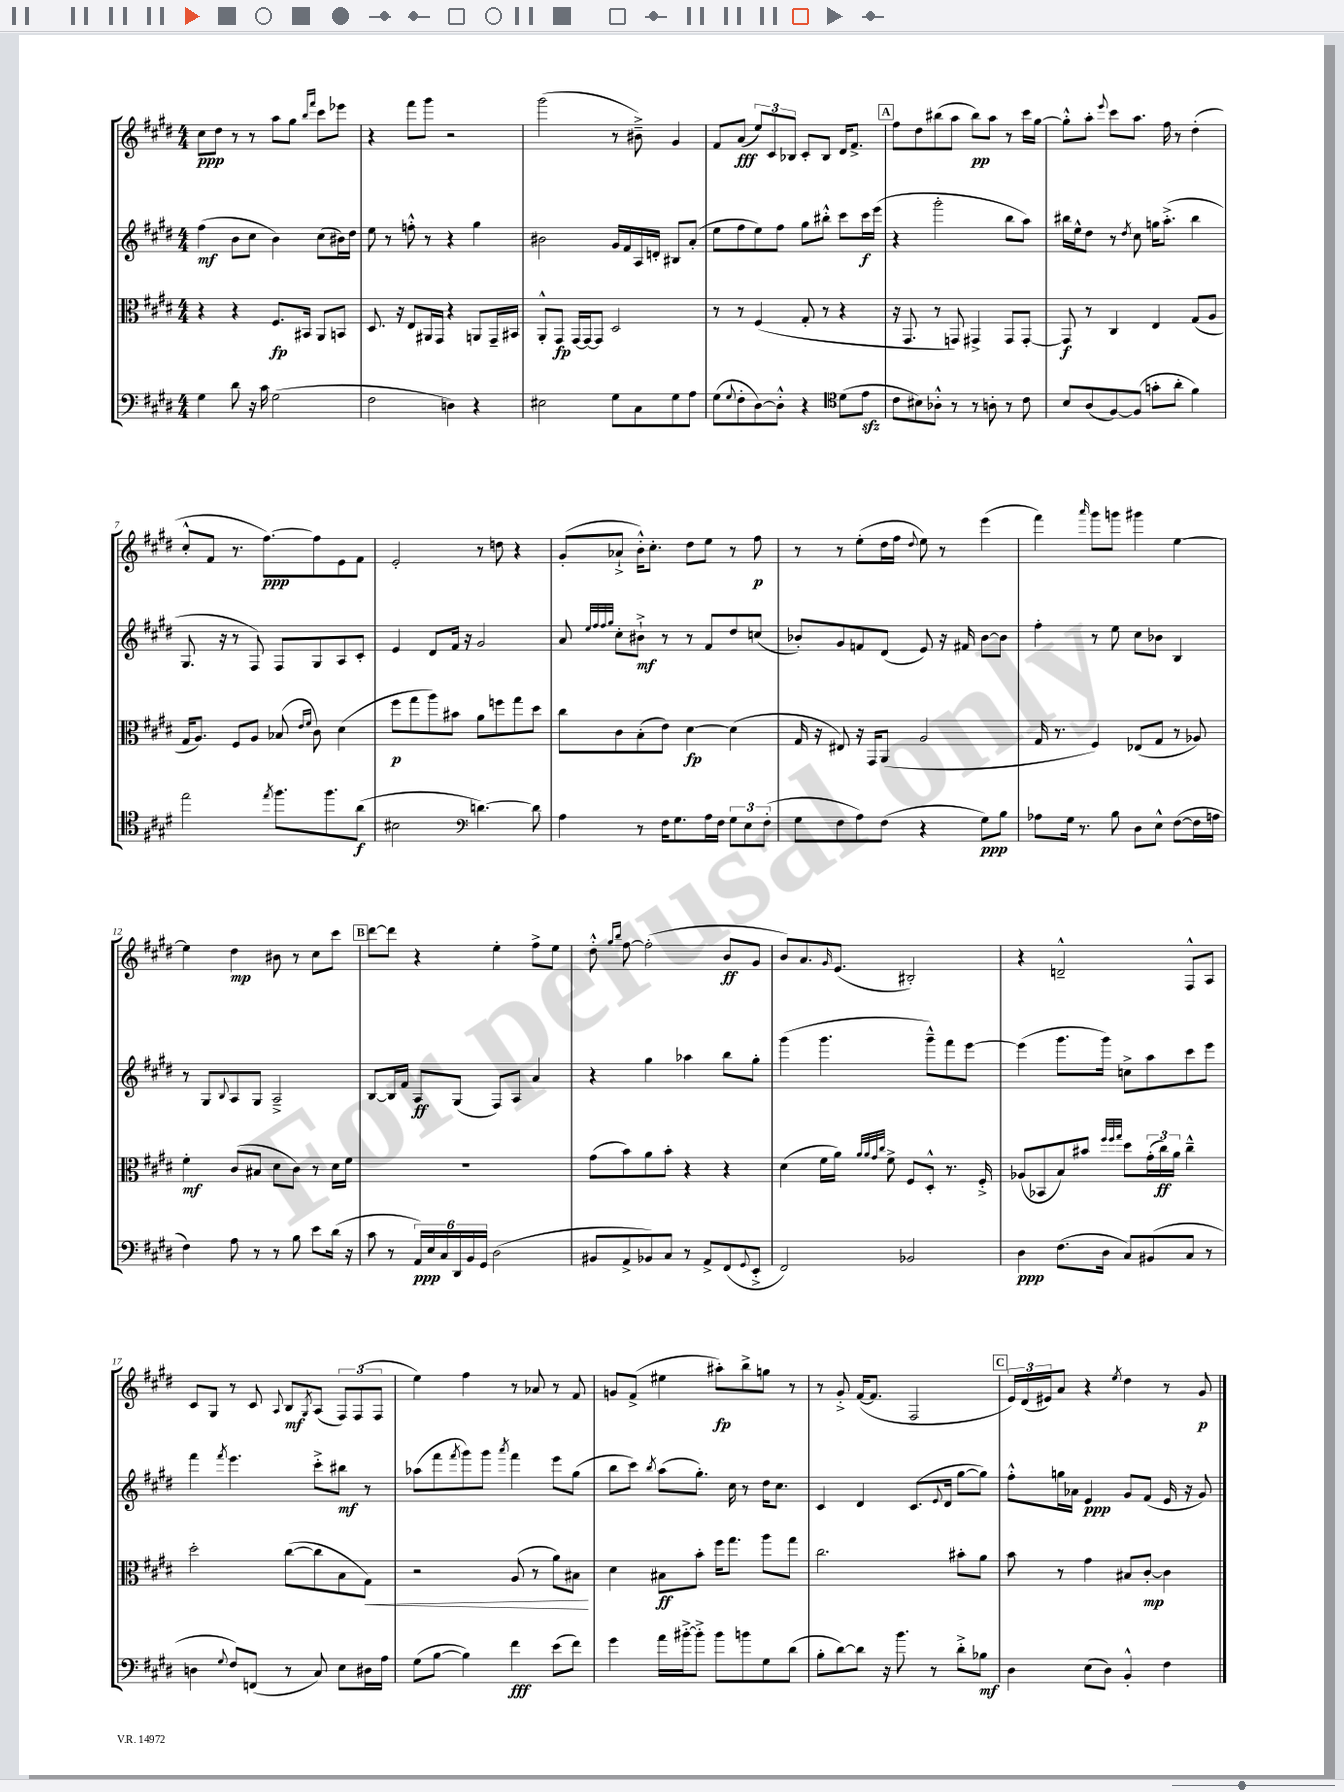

**kern	**kern	**kern	**kern
*staff4	*staff3	*staff2	*staff1
*clefF4	*clefC3	*clefG2	*clefG2
*k[f#c#g#d#]	*k[f#c#g#d#]	*k[f#c#g#d#]	*k[f#c#g#d#]
*M4/4	*M4/4	*M4/4	*M4/4
4G#	4r	(4ff#	8cc#
.	.	.	8dd#
8d#	4r	8b	8r
16r	.	8cc#	8r
16c#	.	.	.
(2G#	8.F#	4b)	8aa
.	.	.	8gg#
.	16BB#	.	.
.	.	.	16qqbb
.	.	.	16qqfff#
.	8AA	(8cc#	8ccc#
.	8BB	16b#)	8eee-
.	.	16dd#	.
=	=	=	=
2F#	8.D#	8ee	4r
.	.	8r	.
.	16r	.	.
.	8E	8ff'^^	8fff#
.	16AA#	8r	8ggg#
.	16GG#	.	.
4D)	4r	4r	2r
4r	8AA	4gg#	.
.	16GG#~	.	.
.	16BB#	.	.
=	=	=	=
2E#	8AA'^^	2b#	(2ggg#
.	8GG#	.	.
.	[16GG#	.	.
.	16GG#_	.	.
.	8GG#]	.	.
8G#	2D#	16g#	8r
.	.	16f#	.
8C#	.	16A	8b#~^)
.	.	16d'	.
8G#	.	8B#	4g#
8A	.	(8a'	.
=	=	=	=
(8G#	8r	8ee	8f#
8qqG#	.	.	.
8F#'	8r	8ff#	(8a
[8D#)	(4F#	8ee)	12ee)
.	.	.	12c#
8D#'^^]	.	8ff#	.
.	.	.	12B-
4r	8G#'	8gg#	8c#'
.	8r	8bb#'^^	8B-
*clefC4	*	*	*
(8d#	4r	8ccc#	16d#
.	.	.	8.f#^
8e	.	16ccc#	.
.	.	(16eee	.
=	=	=	=
8c#	16r	4r	8ff#
.	8.GG#	.	.
8B#)	.	.	8dd#
8A-'^^	8r	2ggg#'	(8bb#
8r	8GG)	.	8aa
8r	4GG#^	.	8bb#)
8A'	.	.	8aa
8r	8GG#	8bb	8r
8c#	[8GG#'	8aa)	16ccc#
.	.	.	[16gg#
=	=	=	=
8B	8GG#]	16bb#	8gg#'^^]
.	.	16ee^^	.
(8A	8r	8dd#	8aa'
.	.	.	8qqeee
[8F#)	4C#	8r	8ccc#
.	.	8qdd#	.
(8F#]	.	8cc#	8.aa
8g'	4E	16gg	.
.	.	(8.aa'^	16ff#
8a'	.	.	8r
4f#)	(8G#	4bb#	(4dd#'
.	8A	.	.
=	=	=	=
2ee	16G#	8.G#	8cc#'^^
.	8.A)	.	.
.	.	.	8f#
.	.	16r	.
.	8F#	8r	8.r
.	8A	8F#)	.
.	.	.	[8.ff#)
8qee	.	.	.
8.ff#	(8B-	8F#	.
.	16qqe	.	.
.	16qqf#	.	.
.	8c#)	8G#	8ff#]
8.ff#	.	.	.
.	(4d#	8A	8e
(8a	.	8c#'	8f#
=	=	=	=
2B#	8ff#	4e	2e'
.	8gg#	.	.
.	8aa)	8d#	.
.	8b#	16f#	.
.	.	16r	.
*clefF4	*	*	*
[4.d)	8a	2g#	8r
.	8ff	.	8dd
.	8gg#	.	4r
8d]	8dd#	.	.
=	=	=	=
4A	8cc#	8a	(8g#'
.	.	32qqee	.
.	.	32qqff#	.
.	.	32qqff#	.
.	.	32qqgg#	.
.	8c#	8cc#'	8a-`^
8r	(8B'	8b#`^	16b'^^)
.	.	.	8.cc#'
16F#	8e)	8r	.
8.G#	.	.	.
.	[4d#	8r	8dd#
16A	.	8f#	8ee
16F#	.	.	.
12G#	(4d#]	8dd#	8r
12E	.	.	.
.	.	(8cc	8ff#
(12F#'	.	.	.
=	=	=	=
8G#	16G#	8b-')	8r
.	16r	.	.
8F#	8E#)	8g#	8r
8A)	16r	8f	(8ee'
.	16GG#	.	.
(8F#	(8AA	(8d#	16dd#
.	.	.	16ff#
.	.	.	8qqdd#
4r	2A	8e)	8ee)
.	.	16r	8r
.	.	16f#	.
8G#)	.	[8b-	(4eee
8B	.	8b-]	.
=	=	=	=
8A-	16G#	4ff#'	4fff#)
.	8.r	.	.
16G#	.	.	.
8.r	.	.	.
.	.	.	16qqaaa
.	4F#)	8r	8ggg#
8B	.	8ee	8ggg
8D#	(8E-	8cc#	4ggg#
8E^^	8G#	8b-	.
([8F#	8r	4B	[4ee
16F#]	8A-)	.	.
16A	.	.	.
=	=	=	=
4F#)	4f#'	8r	4ee]
.	.	8G#	.
.	.	8qqB	.
8A	(8c#	8A	4dd#
8r	8B#	8G#	.
8r	8d#	2A~^	8b#
8B	8c#)	.	8r
8e	8r	.	8cc#
(16d#	16d#	.	8ccc#
16r	16f#	.	.
=	=	=	=
8c#	1r	[8B	[8ddd#
8r	.	16B]	8ddd#]
.	.	16f#	.
24AA)	.	8A	4r
24E	.	.	.
24C#	.	.	.
24DD#	.	(8G#	.
24BB	.	.	.
24GG#	.	.	.
(2D#	.	8F#)	4ee'
.	.	8A	.
.	.	4a	8ff#^
.	.	.	8ee
=	=	=	=
8BB#	(8g#	4r	8dd#'^^
.	.	.	16qqgg#
.	.	.	16qqbb
8AA^	8b)	.	[8ff#
8BB-)	8a	4gg#	(2ff#']
8C#	8b'	.	.
8r	4r	4aa-	.
8AA^	.	.	.
(8FF#	4r	8bb	8b
8qqGG#	.	.	.
8EE'^	.	8gg#'	8g#
=	=	=	=
2FF#)	(4d#	(4ggg#	8b)
.	.	.	8.a
.	16f#	4.ggg#	.
.	.	.	16qqg#
.	16a)	.	(8.e
.	32qqa	.	.
.	32qqa	.	.
.	32qqg#	.	.
.	32qqcc#	.	.
.	8f#^	.	.
2BB-	8F#	.	2B#')
.	8D#'^^	8ggg#~^^)	.
.	8.r	8fff#	.
.	.	[8eee	.
.	16F#'^	.	.
=	=	=	=
4D#	(8A-	(4eee]	4r
.	8BB-	.	.
(8.F#	8B)	8.ggg#	2d~^^
.	8b#	.	.
16D#	.	16ggg#)	.
.	32qqff#	.	.
.	32qqff#	.	.
.	32qqgg#	.	.
8C#)	8dd#	8cc^	.
(8BB#	(24g#'	8aa	.
.	24cc#)	.	.
.	24a	.	.
8C#	4cc#~^^	8ccc#	8F#^^
8r	.	8eee	8A
=	=	=	=
4D	2dd#'	4fff#	8c#
.	.	.	8G#
8qqG#	.	8qfff#	.
8F#)	.	4.eee	8r
(8FF	.	.	8c#
.	.	.	8qqA
8r	([8cc#	.	8B
.	.	.	8qG#
8C#)	8cc#]	8ccc#'^	(8A
8E	8B	8bb#	12F#)
.	.	.	(12F#
16D#	8G#)	8r	.
.	.	.	12F#
16A	.	.	.
=	=	=	=
(8G#	2r	(8aa-	4ee)
[8B	.	8fff#	.
.	.	8qfff#	.
4B])	.	8ggg#)	4ff#
.	.	8ggg#	.
.	.	8qaaa	.
4f#	(8A	4fff#	8r
.	8r	.	8a-
(8e	8a)	8eee	8r
8f#)	8B#	(8gg#	8f#
=	=	=	=
4g#	4d#	8bb	8g
.	.	8ccc#)	(8f#^
.	.	8qbb	.
16a	8B#	(8aa	4ee#
[16b#'^	.	.	.
8b#'^]	8b'	8.gg#')	.
8b#	16ff#	.	8aa#')
.	8.gg#	16cc#	.
8b	.	8r	8bb^
8G#	8aa	16dd#	8gg
.	.	8.cc#	.
(8d#	8gg#	.	8r
=	=	=	=
8B'	2.cc#	4c#	8r
[8d#)	.	.	8g#'^
8d#]	.	4d#	([16f#
.	.	.	8.f#]
16r	.	.	.
8.b	.	.	.
.	.	(8.c#	2F#
8r	.	.	.
.	.	8qqe	.
.	.	16d#	.
8d#'^	8b#'	[8gg#	.
8B-	8a	8gg#])	.
=	=	=	=
4D#	8b	8ff#'^^	24e)
.	.	.	(24d#
.	.	.	24e#)
.	8r	16gg	8a
.	.	16a-	.
(8E	4g#	4e	4r
8D#)	.	.	.
.	.	.	8qee
4BB'^^	8B#	8g#	4dd#
.	[8c#'	(8f#	.
4F#	4c#]	16e	8r
.	.	16r	.
.	.	8g#)	8g#
==	==	==	==
*-	*-	*-	*-
